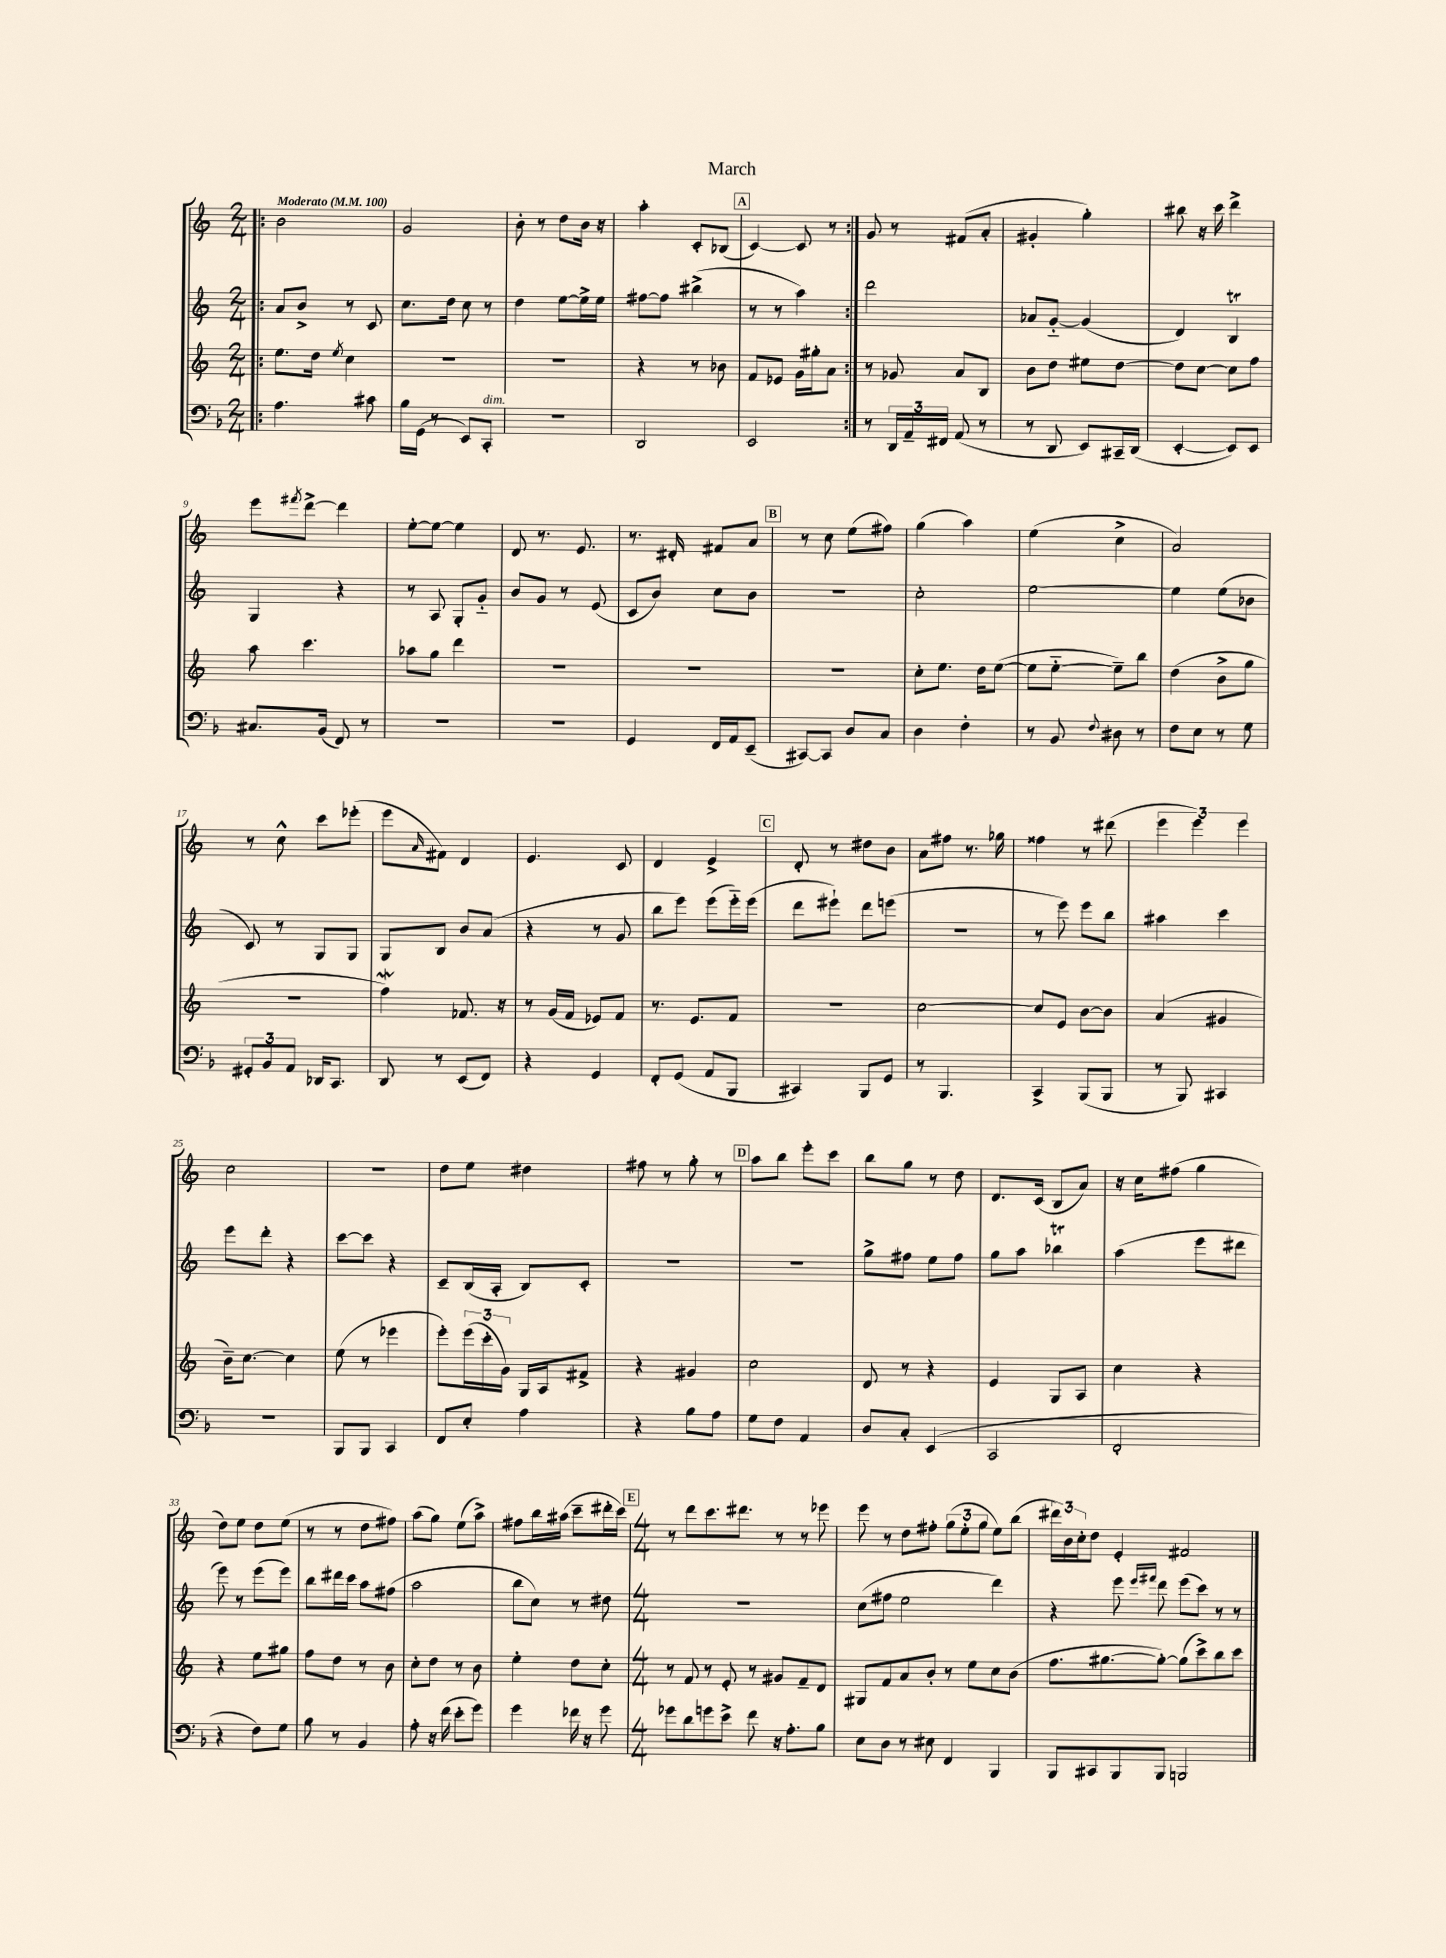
\header { title = "March" }
<<
\new StaffGroup <<
\new Staff = "s0" {
    \clef treble \key c \major \numericTimeSignature \time 2/4 \tempo "Moderato" 4 = 100
    \repeat volta 2 { \bar ".|:" b'2 |
    g'2 |
    b'8-. r8 d''8 b'16 r16 |
    a''4-. c'8-. bes8( |
    \mark \markup { \box "A" } c'4~) c'8 r8 | }
    g'8 r8 fis'8( a'8-. |
    gis'4-. g''4-.) |
    bis''8 r16 c'''16 d'''4-> |
    e'''8 \acciaccatura { fis'''8 } d'''8~-> d'''4 |
    e''8~-. e''8~ e''4 |
    d'8 r8. e'8. |
    r8. dis'16-. fis'8 a'8 |
    \mark \markup { \box "B" } r8 c''8 e''8( fis''8) |
    g''4( a''4) |
    e''4( c''4-> |
    a'2) |
    r8 c''8-^ c'''8 ees'''8-.( |
    e'''8 \grace { a'16 } fis'8) d'4 |
    e'4. c'8 |
    d'4 e'4-> |
    \mark \markup { \box "C" } d'8-. r8 dis''8 b'8 |
    a'8 fis''8 r8. ges''16 |
    fisis''4 r8 dis'''8( |
    \tuplet 3/2 { e'''4 e'''4) e'''4 } |
    c''2 |
    r2 |
    d''8 e''8 dis''4 |
    fis''8 r8 g''8-. r8 |
    \mark \markup { \box "D" } a''8 b''8 e'''8-. c'''8 |
    b''8 g''8 r8 d''8 |
    d'8. c'16( b8 a'8) |
    r16 c''16 fis''8( g''4 |
    d''8) e''8 d''8 e''8( |
    r8 r8 d''8 fis''8) |
    a''8( g''8) e''8( a''8->) |
    fis''8 b''16 ais''16( c'''8-- dis'''16-. c'''16) |
    \mark \markup { \box "E" } \numericTimeSignature \time 4/4 r8 d'''8 c'''8. dis'''8. r8 r8 ees'''8 |
    e'''8 r8 d''8 fis''8-. \tuplet 3/2 { g''8( e''8-. g''8 } e''8) b''8( |
    \tuplet 3/2 { dis'''16) b'16 c''16-. } d''8 e'4-. fis'2 \bar "|." |
}
\new Staff = "s1" {
    \clef treble \key c \major \numericTimeSignature \time 2/4
    \repeat volta 2 { \bar ".|:" a'8 b'8-> r8 c'8 |
    c''8. d''16 c''8 r8 |
    d''4 e''8~ e''16-> e''16 |
    fis''8~ fis''8 bis''4->( |
    \mark \markup { \box "A" } r8 r8 a''4) | }
    d'''2 |
    aes'8 g'8~-_ g'4( |
    d'4) b4\trill |
    g4 r4 |
    r8 a8 g8-. g'8-_ |
    b'8 g'8 r8 e'8( |
    c'8 b'8) c''8 b'8 |
    \mark \markup { \box "B" } r2 |
    c''2-. |
    e''2~ |
    e''4 e''8( bes'8 |
    c'8) r8 g8 g8 |
    g8 b8 b'8 a'8( |
    r4 r8 g'8 |
    b''8 e'''8) e'''8( e'''16-_) e'''16( |
    \mark \markup { \box "C" } d'''8 eis'''8-!) d'''8 e'''8( |
    R2 |
    r8 e'''8) e'''8 b''8 |
    ais''4 c'''4 |
    e'''8 d'''8-. r4 |
    c'''8~ c'''8 r4 |
    c'8-- b16( a16-. b8) c'8-. |
    R2 |
    \mark \markup { \box "D" } R2 |
    g''8-> fis''8 e''8 fis''8 |
    g''8 a''8 bes''4\trill |
    a''4( e'''8 dis'''8 |
    e'''8) r8 e'''8( e'''8) |
    b''8 dis'''16 c'''16 a''8 fis''8( |
    a''2 |
    b''8 c''8) r8 dis''8 |
    \mark \markup { \box "E" } \numericTimeSignature \time 4/4 R1 |
    c''8( fis''8 e''2 d'''4) |
    r4 e'''8 \grace { e'''16 fis'''16 } d'''8 e'''8( c'''8) r8 r8 \bar "|." |
}
\new Staff = "s2" {
    \clef treble \key c \major \numericTimeSignature \time 2/4
    \repeat volta 2 { \bar ".|:" e''8. d''16 \acciaccatura { e''8 } c''4 |
    R2 |
    R2 |
    r4 r8 bes'8 |
    \mark \markup { \box "A" } f'8 ees'8 g'16 gis''16-. a'8 | }
    r8 ges'8 a'8 b8 |
    b'8 d''8 eis''8 d''8~ |
    d''8 c''8~ c''8 f''8 |
    a''8 c'''4. |
    aes''8 g''8 d'''4 |
    R2 |
    R2 |
    \mark \markup { \box "B" } R2 |
    c''8-. e''8. d''16 e''8~( |
    e''8 e''8~-_ e''8--) b''8 |
    d''4( b'8-> g''8 |
    R2 |
    f''4\mordent) fes'8. r16 |
    r8 g'16( f'16 ees'8) f'8 |
    r8. e'8. f'8 |
    \mark \markup { \box "C" } R2 |
    c''2~ |
    c''8 e'8 b'8~ b'8 |
    a'4( gis'4 |
    b'16--) c''8.~ c''4 |
    e''8( r8 ees'''4 |
    e'''8-.) \tuplet 3/2 { e'''16( c'''16-. g'16) } g16 a16 fis'8-> |
    r4 gis'4 |
    \mark \markup { \box "D" } c''2 |
    d'8 r8 r4 |
    e'4 g8 a8 |
    c''4 r4 |
    r4 e''8 gis''8 |
    f''8 d''8 r8 b'8 |
    c''8-. d''8 r8 b'8 |
    e''4-. d''8 c''8-. |
    \mark \markup { \box "E" } \numericTimeSignature \time 4/4 r8 f'8 r8 e'8-. r8 gis'8 f'8-- d'8 |
    gis8 f'8 a'8 b'8-. r8 e''8 c''8 b'8( |
    f''8. gis''8.~ gis''8~-.) gis''8( c'''8->) b''8 c'''8 \bar "|." |
}
\new Staff = "s3" {
    \clef bass \key f \major \numericTimeSignature \time 2/4
    \repeat volta 2 { \bar ".|:" a4. cis'8 |
    bes16 g,16( r8 e,8) c,8-.^\markup { \italic "dim." } |
    R2 |
    d,2 |
    \mark \markup { \box "A" } e,2 | }
    r8 \tuplet 3/2 { d,16 a,16-- fis,16 } a,8( r8 |
    r8 d,8 e,8) cis,16-- d,16( |
    e,4~-. e,8) e,8 |
    cis8. bes,16( f,8) r8 |
    r2 |
    r2 |
    g,4 f,16 a,16 e,8--( |
    \mark \markup { \box "B" } cis,8~) cis,8 d8 c8 |
    d4 f4-. |
    r8 bes,8 \appoggiatura { f8 } dis8 r8 |
    f8 e8 r8 g8 |
    \tuplet 3/2 { gis,8-. bes,8 a,8 } des,16 c,8. |
    d,8 r8 e,8( f,8) |
    r4 g,4 |
    f,8-. g,8( a,8 bes,,8 |
    \mark \markup { \box "C" } cis,4) bes,,8 g,8 |
    r8 bes,,4. |
    c,4-> bes,,8( bes,,8 |
    r8 bes,,8) cis,4 |
    r2 |
    bes,,8 bes,,8 c,4 |
    f,8 e8-. a4 |
    r4 bes8 a8 |
    \mark \markup { \box "D" } g8 f8 a,4 |
    d8 c8-. e,4( |
    c,2 |
    f,2-. |
    r4 f8) g8 |
    bes8 r8 bes,4 |
    a8-. r16 f'16( e'8-. g'8) |
    g'4 fes'16 r16 g'8 |
    \mark \markup { \box "E" } \numericTimeSignature \time 4/4 ges'8 d'8 g'8 e'8-> f'8 r16 a8.-. bes8 |
    e8 d8 r8 eis8 f,4 bes,,4 |
    bes,,8 cis,8 bes,,8 bes,,8 b,,2 \bar "|." |
}
>>
>>
